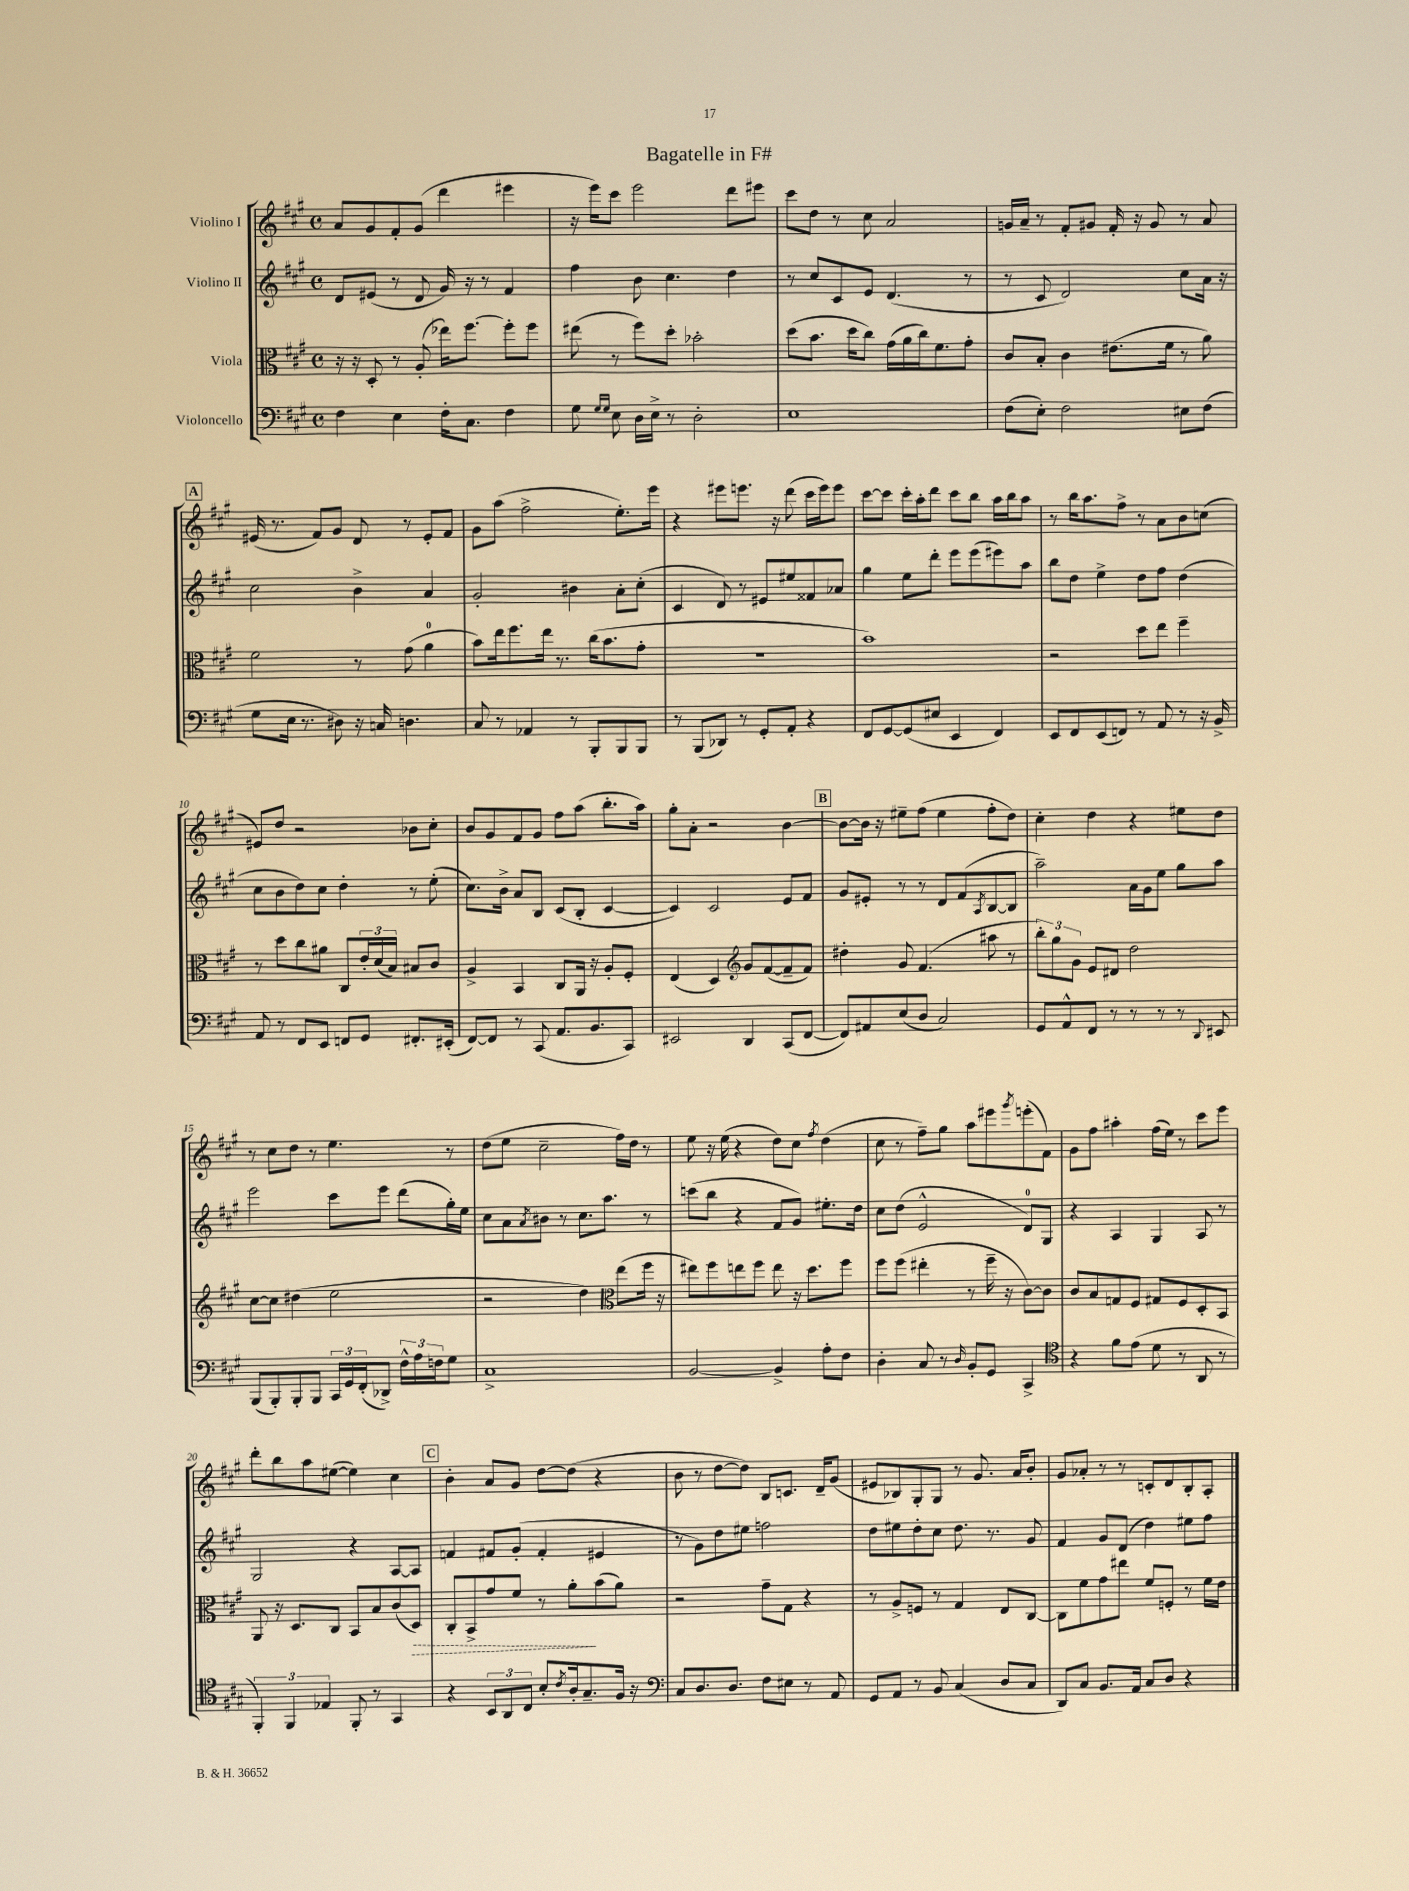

**kern	**kern	**kern	**kern
*staff4	*staff3	*staff2	*staff1
*clefF4	*clefC3	*clefG2	*clefG2
*k[f#c#g#]	*k[f#c#g#]	*k[f#c#g#]	*k[f#c#g#]
*M4/4	*M4/4	*M4/4	*M4/4
*met(c)	*met(c)	*met(c)	*met(c)
4F#\	16r	8d/L	8a/L
.	16r	.	.
.	8D'/	(8e#/J	8g#/
4E\	8r	8r	8f#'/
.	(8A'/	8d/	(8g#/J
16F#'\LK	16ee-\LK)	16g#/)	4ddd\
8.C#\J	[8.ff#\J	16r	.
.	.	8r	.
4F#\	8ff#'\]L	4f#/	4eee#\
.	8ff#\J	.	.
=	=	=	=
8G#\	(8ee#\	4ff#\	16r
.	.	.	16eee\LK)
16qqG#/LL	.	.	.
16qqG#/JJ	.	.	.
8E\	8r	.	8ccc#\J
16D\LL	8ff#\L)	8b\	2eee\
16E^\JJ	.	.	.
8r	8dd'\J	4.cc#\	.
2D'\	2b-'\	.	.
.	.	4dd\	8ddd\L
.	.	.	8eee#\J
=	=	=	=
1E	(8dd\L	8r	8ccc#\L
.	8.b\J	8cc#/L	8dd\J
.	.	8c#/	8r
.	16dd\LK	.	.
.	8cc#\J)	8e/J	8cc#\
.	(16g#\LL	(4.d/	2a/
.	16a\	.	.
.	16cc#\J)	.	.
.	8.f#\	.	.
.	8g#'\J	8r	.
=	=	=	=
(8F#\L	8c#/L	8r	16g/LL
.	.	.	16a~/JJ
8E'\J)	8B'/J	8c#/	8r
2F#\	4c#\	2d/)	8f#'/L
.	.	.	8g#/J
.	(8.e#\L	.	16f#'/
.	.	.	16r
.	.	.	8g#/
.	16f#\Jk	.	.
8E#\L	8r	8cc#\L	8r
(8F#\J	8a\)	16a\Jk	8a/
.	.	16r	.
=	=	=	=
8G#\L	2f#\	2cc#\	(16e#/
.	.	.	8.r
16E\Jk	.	.	.
8.r	.	.	.
.	.	.	8f#/L)
8D#\)	.	.	8g#/J
16r	8r	4b^\	8d/
16C/	.	.	.
4.D\	(8g#\	.	8r
.	4a\	4a/	8e#'/L
.	.	.	8f#/J
=	=	=	=
8C#/	8b\L)	2g#'/	8g#\L
8r	16ee\k	.	(8aa\J
.	8.ff#\	.	.
4AA-/	.	.	2ff#^\
.	16ee\Jk	.	.
.	8.r	.	.
8r	.	4b#\	.
8BBB'/L	(16cc#\LK	.	.
.	8.b\	.	.
8BBB/	.	8a'\L	8.ee'\L)
8BBB/J	8g#'\J	(8cc#'\J	.
.	.	.	16eee\Jk
=	=	=	=
8r	1r	4c#/	4r
(8BBB/L	.	.	.
8DD-/J)	.	8d/)	8eee#\L
8r	.	8r	8.eee\J
8GG#'/L	.	8e#/L	.
.	.	.	16r
8AA'/J	.	8ee#/	(8ddd\
4r	.	8f##/	16ccc#\LL
.	.	.	16eee\J)
.	.	8a-/J	8eee\J
=	=	=	=
8FF#/L	1b)	4gg#\	[8ccc#\L
[8GG#/	.	.	8ccc#\]J
(8GG#/]	.	8ee\L	16ccc#'\LL
.	.	.	16aa'\J
8E#/J	.	8ddd'\J	8ddd\J
4EE/	.	8eee\L	8ccc#\L
.	.	(8eee\	8bb\J
4FF#/)	.	8eee#\)	16aa\LL
.	.	.	16bb\J
.	.	8aa\J	8aa\J
=	=	=	=
8EE/L	2r	8bb\L	8r
8FF#/	.	8dd\J	16bb\LK
.	.	.	8.aa\
(8EE/	.	4ee^\	.
8FF/J)	.	.	8ff#^\J
8r	8dd\L	8dd\L	8r
8AA/	8ee\J	8ff#\J	8a\L
8r	4ff#~\	(4dd\	8b\
16r	.	.	(8cc\J
16BB^/	.	.	.
=	=	=	=
8AA/	8r	8cc#\L	8e#/L)
8r	8dd\L	8b\	8dd/J
8FF#/L	8cc#\	8dd\)	2r
8EE/J	8a#\J	8cc#\J	.
8FF/L	8C#/L	4dd'\	.
8GG#/J	24e'/L	.	.
.	(24d/	.	.
.	24B/JJ)	.	.
8.FF#'/L	8B#/L	8r	8b-\L
.	8c#/J	(8ee'\	8cc#'\J
(16EE#'/Jk	.	.	.
=	=	=	=
[8FF#/L)	4A^/	8.cc#\L)	8b/L
8FF#/]J	.	.	8g#/
.	.	16b^\Jk	.
8r	4BB/	8a/L	8f#/
(8CC#/	.	8B/J	8g#/J
8.AA/L	8C#/L	(8c#/L	8ff#\L
.	16AA/Jk	8B'/J	(8aa\J
8.BB/	16r	.	.
.	8A'/L	[4c#/	8.bb'\L
8CC#/J)	8F#'/J	.	.
.	.	.	16aa\Jk)
=	=	=	=
2EE#/	(4E/	4c#/])	8gg#'\L
.	.	.	8a'\J
.	4D/)	2c#/	2r
*	*clefG2	*	*
4DD/	8g#/L	.	.
.	([8f#/	.	.
(8CC#/L	8f#~/]	8e/L	[4b\
[8FF#/J	8f#/J)	8f#/J	.
=	=	=	=
8FF#/]L)	4dd#'\	8g#/L	8b\_L
8AA#/	.	8e#'/J	16b\]Jk
.	.	.	16r
(8E/	8g#/	8r	8ee#~\L
8D/J	(4.f#/	8r	(8ff#\J
2C#/)	.	8d/L	4ee#\
.	.	(8f#/	.
.	.	8qA/	.
.	8aa#\	[8B/	8ff#'\L
.	8r	8B/]J	8dd\J)
=	=	=	=
8GG#/L	12bb'\L)	2aa~\)	4cc#'\
.	12gg#\	.	.
8AA^^/	.	.	.
.	12g#\J	.	.
8FF#/J	8e/L	.	4dd\
8r	8d#/J	.	.
8r	2dd\	16a\LL	4r
.	.	16g#\J	.
8r	.	8ee\J	.
8r	.	8gg#\L	8ee#\L
8qqDD/	.	.	.
8EE#/	.	8aa\J	8dd\J
=	=	=	=
(8BBB/L	[8cc#\L	2eee\	8r
8BBB'/)	8cc#\]J	.	8cc#\L
8BBB'/	(4dd#\	.	8dd\J
8BBB/J	.	.	8r
24CC#/LL	2ee\	8ccc#\L	4.ee\
24GG#/	.	.	.
(24FF#'/J	.	.	.
8DD-^/J)	.	8eee\J	.
24F#^^\LL	.	(8ddd\L	.
24A\	.	.	.
24F\J	.	.	.
8G#\J	.	16gg#'\L)	8r
.	.	16ee\JJ	.
=	=	=	=
1C#^	2r	8cc#\L	(8dd\L
.	.	8a\	8ee\J
.	.	8qa/	.
.	.	8b#\J	2cc#~\
.	.	8r	.
.	4dd\)	8.cc#\L	.
.	.	8.aa\J	.
*	*clefC3	*	*
.	(8ee\L	.	16ff#\LL)
.	.	.	16dd\JJ
.	16ff#\Jk	8r	8r
.	16r	.	.
=	=	=	=
[2BB/	8ee#\L)	(8ccc\L	8ee\
.	8ff#\	8bb\J	16r
.	.	.	(16ee\
.	8ee\	4r	4r
.	8ff#\J	.	.
4BB^/]	8ee\	8f#/L	8dd\L)
.	16r	8g#/J)	8cc#\J
.	8.dd\L	.	.
.	.	.	8qff#/
8A'\L	.	8.ee#'\L	(4dd\
8F#\J	8ff#\J	.	.
.	.	16dd\Jk	.
=	=	=	=
4D'\	8ff#\L	8cc#\L	8cc#\
.	(8ff#\J	(8dd\J	8r
8C#/	4ee#'\	2e^^/	8ff#~\L)
8r	.	.	8gg#\J
16qqD/	.	.	.
8BB'/L	8r	.	8aa\L
8GG#/J	16ff#~\	.	8eee#\
.	16r	.	.
.	.	.	8qggg#/
4CC#^/	[8c#\L)	8d/L)	(8eee'\
.	8c#\]J	8G#/J	8f#\J)
=	=	=	=
*clefC4	*	*	*
4r	8c#/L	4r	8g#\L
.	8B/	.	8ff#\J
8f#\L	8G/	4A/	4aa#'\
(8e\J	8F#/J	.	.
8d\	8G#/L	4G#/	(16ff#\LL
.	.	.	16ee\JJ)
8r	8F#/	.	8r
8AA/	8D'/	8A/	8ccc#\L
8r	8BB/J	8r	8eee\J
=	=	=	=
6FF#'/)	8AA/	2G#/	8ddd'\L
.	16r	.	8bb\
6FF#/	.	.	.
.	8.D/L	.	.
.	.	.	8aa\
6E-/	.	.	.
.	8C#/J	.	([8ee#\J
8FF#'/	8BB/L	4r	4ee#\])
8r	8B/	.	.
4GG#/	(8c#/	[8A/L	4cc#\
.	8D/J)	8A/]J	.
=	=	=	=
4r	8C#'/L	4f/	4b'\
.	8BB^/	.	.
12BB/L	8g#/	8f#/L	8a/L
12AA/	.	.	.
.	8f#/J	(8g#'/J	8g#/J
12C#/J	.	.	.
8B'/L	8r	4f#'/	[8dd\L
8qc#/	.	.	.
16A'/k	8a'\L	.	(8dd\]J
8.G#~/	.	.	.
.	(8b\	4e#/	4r
16F#/Jk	8a\J)	.	.
16r	.	.	.
=	=	=	=
*clefF4	*	*	*
8C#/L	2r	8r	8b\
8.D/	.	8g#\L)	8r
.	.	8dd\	[8dd\L
8.D/J	.	.	.
.	.	8ee#\J	8dd\]J)
8F#\L	8g#~\L	2ff\	8B/L
8E#\J	8G#\J	.	8.c/J
8r	4r	.	.
.	.	.	16d~/LK
8AA/	.	.	(8g#/J
=	=	=	=
8GG#/L	8r	8dd\L	8e#/L
8AA/J	8A^/L	8ee#\	8B-/)
8r	8F/J	8dd'\	8G#'/
8BB/	8r	8cc#\J	8G#/J
(4C#/	4G#/	8.dd\	8r
.	.	.	8.g#/
.	.	8.r	.
8D/L	8E/L	.	.
.	.	.	16a/LK
8C#/J	[8C#/J	8g#/	8b'/J
=	=	=	=
8DD/L)	8C#\]L	4f#/	8g#/L
8C#/J	8f#\	.	8a-'/J
8.BB/L	8g#\	8g#/L	8r
.	8ee#\J	(8d/J	8r
16AA/Jk	.	.	.
8C#/L	8f#/L	4dd\)	8c'/L
8D/J	8F'/J	.	8d/
4r	8r	8ee#\L	8B'/
.	16f#\LL	8ff#\J	8A'/J
.	16e\JJ	.	.
==	==	==	==
*-	*-	*-	*-
